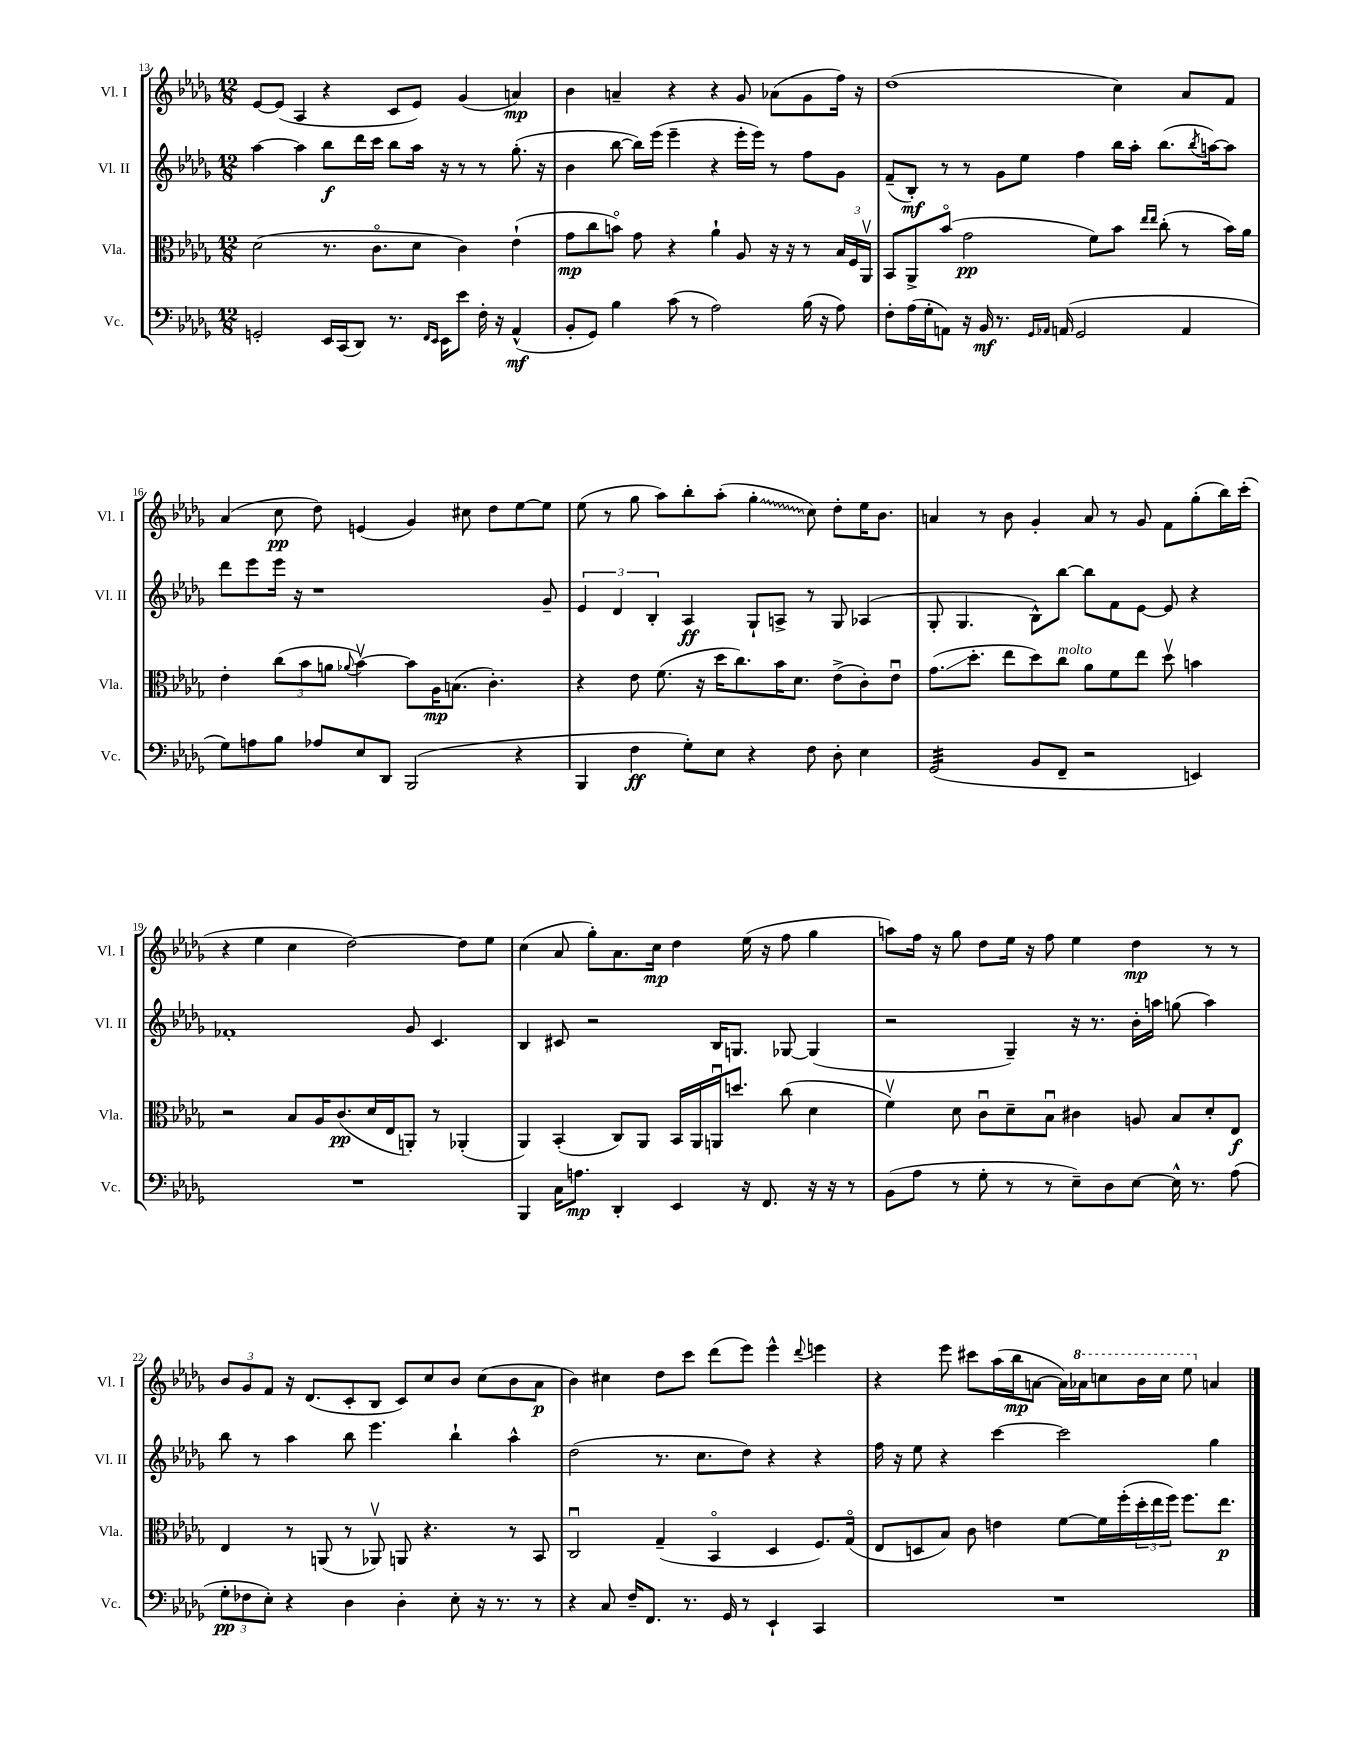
<<
\new StaffGroup <<
\new Staff = "s0" \with { instrumentName = "Vl. I" shortInstrumentName = "Vl. I" } {
    \clef treble \key des \major \numericTimeSignature \time 12/8
    ees'8~ ees'8( aes4 r4 c'8 ees'8) ges'4( a'4\mp) |
    bes'4 a'4-- r4 r4 ges'8 aes'8( ges'8 f''16) r16 |
    des''1( c''4) aes'8 f'8 |
    aes'4( c''8\pp des''8) e'4( ges'4) cis''8 des''8 ees''8~ ees''8 |
    ees''8( r8 ges''8 aes''8) bes''8-. aes''8-.( \once \override Glissando.style = #'zigzag ges''4-.\glissando c''8) des''8-. ees''16 bes'8. |
    a'4 r8 bes'8 ges'4-. a'8 r8 ges'8 f'8 ges''8-.( bes''16) c'''16-.( |
    r4 ees''4 c''4 des''2~) des''8 ees''8 |
    c''4( aes'8 ges''8-.) aes'8. c''16\mp des''4 ees''16( r16 f''8 ges''4 |
    a''8) f''16 r16 ges''8 des''8 ees''16 r16 f''8 ees''4 des''4\mp r8 r8 |
    \tuplet 3/2 { bes'8 ges'8 f'8 } r16 des'8.( c'8-. bes8 c'8) c''8 bes'8 c''8( bes'8 aes'8\p |
    bes'4) cis''4 des''8 c'''8 des'''8( ees'''8) ees'''4-^ \appoggiatura { des'''8 } e'''4 |
    r4 ees'''8 cis'''8 aes''16( bes''16\mp a'8~ a'16) \ottava #1 aes''!16 c'''8 bes''16 c'''16 ees'''8 \ottava #0 a'!4 \bar "|." |
}
\new Staff = "s1" \with { instrumentName = "Vl. II" shortInstrumentName = "Vl. II" } {
    \clef treble \key des \major \numericTimeSignature \time 12/8
    aes''4~ aes''4 bes''8\f des'''16 c'''16 bes''8 aes''16 r16 r8 r8 ges''8.-.( r16 |
    bes'4 bes''8~ bes''16) ees'''16( ees'''4-- r4 ees'''16-. ees'''16) r8 f''8 ges'8 |
    f'8--( bes8-.\mf) r8 r8 ges'8 ees''8 f''4 bes''16 aes''16-. bes''8.( \acciaccatura { bes''8 } a''16~) a''8 |
    des'''8 ees'''8 ees'''16 r16 r1 ges'8-- |
    \tuplet 3/2 { ees'4 des'4 bes4-. } aes4\ff ges8-! a8-> r8 ges8 aes4( |
    ges8-. ges4. bes8-^) bes''8~ bes''8 f'8 ees'8~ ees'8 r4 |
    fes'1-. ges'8 c'4. |
    bes4 cis'8 r2 bes16 g8. ges8~ ges4( |
    r2 ges4--) r16 r8. bes'16-. a''16 g''8( a''4) |
    bes''8 r8 aes''4 bes''8 ees'''4. bes''4-! aes''4-^ |
    des''2( r8. c''8. des''8) r4 r4 |
    f''16 r16 ees''8 r4 c'''4~ c'''2 ges''4 \bar "|." |
}
\new Staff = "s2" \with { instrumentName = "Vla." shortInstrumentName = "Vla." } {
    \clef alto \key des \major \numericTimeSignature \time 12/8
    des'2( r8. c'8.\flageolet des'8 c'4) ees'4-!( |
    ges'8\mp c''8 b'8\flageolet) ges'8 r4 aes'4-! aes8 r16 r16 r8 \tuplet 3/2 { bes16 f16 aes,16\upbow } |
    bes,8 aes,8-> bes'8\flageolet( ges'2\pp f'8) bes'8 \grace { ees''16 ees''16 } c''8-.( r8 bes'16) aes'16 |
    ees'4-. \tuplet 3/2 { c''8( bes'8 a'8 } \appoggiatura { aes'8 } bes'4~\upbow) bes'8 aes16\mp b8.( c'4.-.) |
    r4 ees'8 f'8.( r16 des''16 c''8.) bes'16 des'8. ees'8->( c'8-.) ees'8\downbow |
    ges'8.\glissando( des''8.-. ees''8 des''8) c''8^\markup { \italic "molto" } aes'8 f'8 ees''8 des''8\upbow b'4 |
    r2 bes8 aes16 c'8.\pp( des'16 ees16 a,8-.) r8 aes,4-.( |
    aes,4) bes,4-.( c8) aes,8 bes,16 aes,16 a,16\downbow d''8. c''8( des'4 |
    f'4\upbow) des'8 c'8\downbow des'8-- bes8\downbow cis'4 a8 bes8 des'8-. ees8\f |
    ees4 r8 a,8( r8 aes,8\upbow) a,8 r4. r8 bes,8 |
    c2\downbow ges4--( bes,4\flageolet des4 f8.) ges16\flageolet( |
    ees8 d8 bes8) c'8 e'4 f'8~ f'16 f''16-.( \tuplet 3/2 { des''16-. ees''16 f''16) } f''8. ees''8.\p \bar "|." |
}
\new Staff = "s3" \with { instrumentName = "Vc." shortInstrumentName = "Vc." } {
    \clef bass \key des \major \numericTimeSignature \time 12/8
    g,2-. ees,16 c,16( des,8) r8. \grace { f,16 ees,16 } ees,16 ees'8 f16-. r16 aes,4-^\mf( |
    bes,8-. ges,8) bes4 c'8( r8 aes2) bes16( r16 aes8) |
    f8-. aes16( ges16-. a,8) r16 bes,16\mf r8. \grace { ges,16 aes,16 } a,16( ges,2 a,4 |
    ges8) a8 bes8 aes8 ees8 des,8 bes,,2( r4 |
    bes,,4 f4\ff ges8-.) ees8 r4 f8 des8-. ees4 |
    ges,2:32( bes,8 f,8-- r2 e,4) |
    R1. |
    bes,,4 c16 a8.\mp des,4-. ees,4 r16 f,8. r16 r16 r8 |
    bes,8( aes8 r8 ges8-. r8 r8 ees8--) des8 ees8~ ees16-^ r8. aes8( |
    \tuplet 3/2 { ges8-.\pp fes8 ees8-.) } r4 des4 des4-. ees8-. r16 r8. r8 |
    r4 c8 f16-- f,8. r8. ges,16 r8 ees,4-! c,4 |
    R1. \bar "|." |
}
>>
>>
\layout { \context { \Score currentBarNumber = #13 } }
